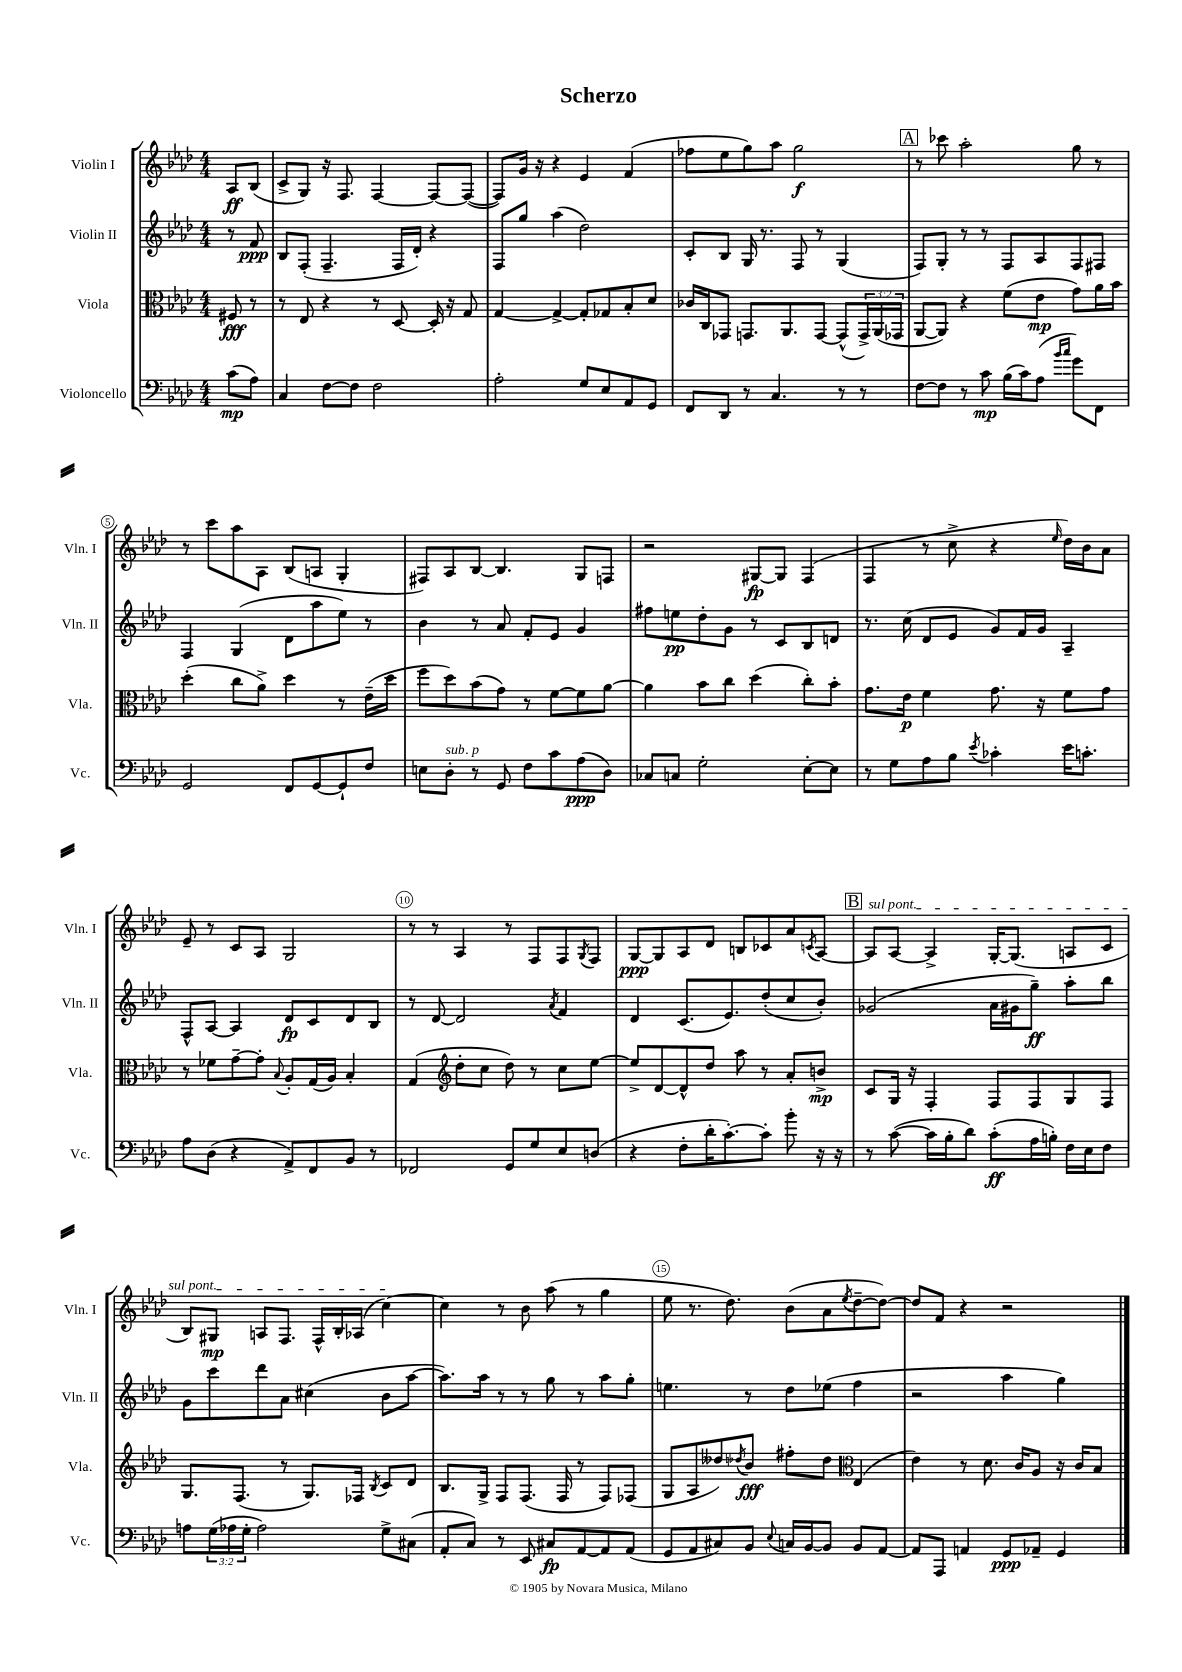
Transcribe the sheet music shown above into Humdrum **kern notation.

**kern	**kern	**kern	**kern
*staff4	*staff3	*staff2	*staff1
*clefF4	*clefC3	*clefG2	*clefG2
*k[b-e-a-d-]	*k[b-e-a-d-]	*k[b-e-a-d-]	*k[b-e-a-d-]
*M4/4	*M4/4	*M4/4	*M4/4
(8c	8F#	8r	8A-
8A-)	8r	8f	(8B-
=	=	=	=
4C	8r	8B-	8c^
.	8E-	(8F'	8G)
[8F	4r	4.F~	16r
.	.	.	8.F
8F]	.	.	.
2F	8r	.	[4F
.	[8D-	16F	.
.	.	16d-')	.
.	16D-']	4r	8F_
.	16r	.	.
.	8G	.	(8F_
=	=	=	=
2A-'	[4G	8F	8F])
.	.	8gg	16g
.	.	.	16r
.	4G^_	(4aa-	4r
8G	8G']	2dd-)	4e-
8E-	8G-	.	.
8AA-	8B-'	.	(4f
8GG	8d-	.	.
=	=	=	=
8FF	16c-	8c'	8ff-
.	16C	.	.
8DD-	8GG-	8B-	8ee-
8r	8.GG	16G	8gg)
.	.	8.r	.
4.C	.	.	8aa-
.	8.AA-	.	.
.	.	8F	2gg
.	[8GG	8r	.
8r	(8GG^^]	(4G	.
8r	24GG^)	.	.
.	(24AA-	.	.
.	24GG-	.	.
=	=	=	=
[8F	[8AA-	8F)	8r
8F]	8AA-])	8G'	8ccc-
8r	4r	8r	2aa-'
8c	.	8r	.
(16B-	(8f	8F	.
16c)	.	.	.
(8A-	8e-	8A-	.
16qqb-	.	.	.
16qqcc	.	.	.
8g)	8g)	8F	8gg
8FF	16a-	8F#	8r
.	16b-	.	.
=	=	=	=
2GG	(4dd-'	4F	8r
.	.	.	8ccc
.	8cc	(4G	8aa-
.	8a-^)	.	8A-
8FF	4dd-	8d-	(8B-
[8GG	.	8aa-	8A
8GG`]	8r	8ee-)	4G'
8F	(16e-~	8r	.
.	16dd-	.	.
=	=	=	=
8E	8ff	4b-	8F#)
8D-'	8dd-)	.	8A-
8r	(8b-	8r	[8B-
8GG	8g)	8a-	4.B-]
8F	8r	8f'	.
8c	[8f	8e-	.
(8A-	8f]	4g	8G
8D-)	[8a-	.	8F
=	=	=	=
8C-	4a-]	8ff#	2r
8C	.	8ee	.
2G'	8b-	8dd-'	.
.	8cc	8g	.
.	(4dd-	8r	[8G#
.	.	8c	8G#]
[8E-'	8cc')	8B-	(4F
8E-]	8b-'	8d	.
=	=	=	=
8r	8.g	8.r	4F
8G	.	.	.
.	16e-	(16cc	.
8A-	4f	8d-	8r
8B-	.	8e-	8cc^
8qe-	.	.	.
4c-'	8.g	8g)	4r
.	.	16f	.
.	16r	16g	.
.	.	.	16qqee-
16e-	8f	4A-~	16dd-)
8.c'	.	.	16b-
.	8g	.	8a-
=	=	=	=
8A-	8r	8F^^	8e-~
(8D-	8f-	[8A-	8r
4r	[8g~	4A-]	8c
.	8g']	.	8A-
.	8qqB-	.	.
8AA-^)	8A-'	8d-	2G
8FF	(16G	8c	.
.	16A-)	.	.
8BB-	4B-'	8d-	.
8r	.	8B-	.
=	=	=	=
2FF-	(4G	8r	8r
.	.	[8d-	8r
*	*clefG2	*	*
.	8dd-'	2d-]	4A-
.	8cc	.	.
8GG	8dd-)	.	8r
8G	8r	.	8F
.	.	8qa-	.
8E-	8cc	4f	8F
.	.	.	8qG
(8D	[8ee-	.	8F
=	=	=	=
4r	8ee-^]	4d-	[8G
.	[8d-	.	8G]
8F'	8d-^^]	(8.c	8A-
16d-'	8dd-	.	8d-
[8.c')	.	8.e-)	.
.	8aa-	.	8B
8c']	8r	(8dd-'	8c-
8b-'	8a-'	8cc	8a-
.	.	.	8qc
16r	8b^	8b-')	[8A-
16r	.	.	.
=	=	=	=
8r	8c	(2g-	8A-]
([8c	16G	.	[8A-
.	16r	.	.
16c]	4F'	.	4A-^]
16B-'	.	.	.
8d-)	.	.	.
(8c'	8F	16a-	[16G'
.	.	16g#	(8.G]
16A-	8F	8gg~)	.
16B')	.	.	.
16F	8G	8aa-'	8A
16E-	.	.	.
8F	8F	8bb-	8c
=	=	=	=
8A	8.G	8g	8B-)
(24G	.	8ccc	8G#
24A-	.	.	.
.	(8.F	.	.
24G'	.	.	.
2A-)	.	8ddd-	8A
.	8r	8a-	8.F
.	8.G)	(4cc#	.
.	.	.	16F^^
.	.	.	16B-'
.	16F-	.	(16A-
.	8qB-	.	.
8G^	8c	8b-	[4cc)
(8C#	8d-	[8aa-	.
=	=	=	=
8AA-'	8.B-	8.aa-])	4cc]
8C)	.	.	.
.	16G^	16aa-	.
8r	8F	8r	8r
8EE-	(8.F	8r	8b-
8C#	.	8gg	(8aa-
.	16F	.	.
[8AA-	8r	8r	8r
8AA-]	8F)	8aa-	4gg
(8AA-	(8F-	8gg'	.
=	=	=	=
8GG	8G	4.ee	8ee-
8AA-	8A-	.	8.r
8C#)	8dd--)	.	.
.	.	.	8.dd-)
.	8qdd-	.	.
8BB-	8b-	8r	.
8qqE-	.	.	.
16C	8ff#'	8dd-	(8b-
[16BB-	.	.	.
8BB-]	8dd-	(8ee-	8a-
*	*clefC3	*	*
.	.	.	8qee-
8BB-	(4E-	4ff	[8dd-~
[8AA-	.	.	8dd-_)
=	=	=	=
8AA-]	4e-)	2r	8dd-]
8AAA-	.	.	8f
4AA	8r	.	4r
.	8.d-	.	.
8GG	.	4aa-	2r
.	16c	.	.
8AA-~	8A-	.	.
4GG	16r	4gg)	.
.	16c	.	.
.	8B-	.	.
==	==	==	==
*-	*-	*-	*-
